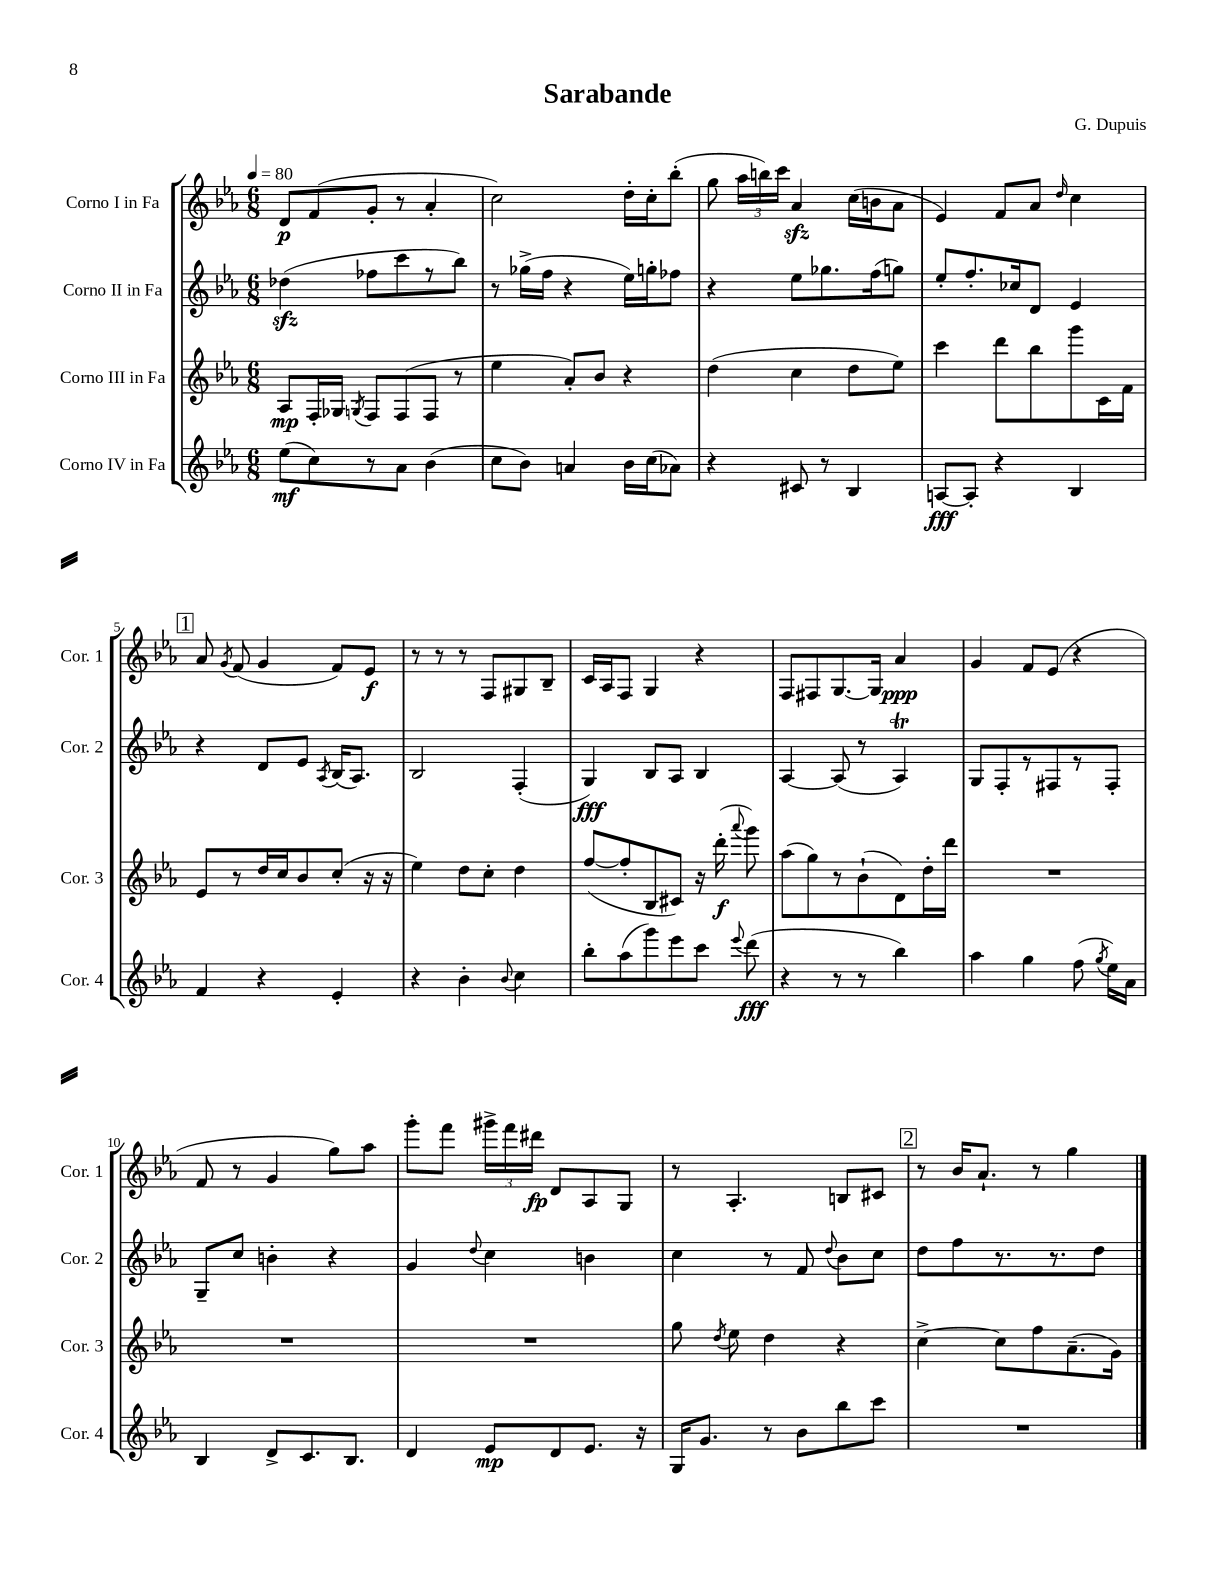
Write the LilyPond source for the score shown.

\header { title = "Sarabande" composer = "G. Dupuis" }
<<
\new StaffGroup <<
\new Staff = "s0" \with { instrumentName = "Corno I in Fa" shortInstrumentName = "Cor. 1" } {
    \clef treble \key ees \major \numericTimeSignature \time 6/8 \tempo 4 = 80
    \autoBeamOff d'8[\p f'8( g'8]-. r8 aes'4-. |
    c''2) d''16[-. c''16-. bes''8]-.( |
    g''8 \tuplet 3/2 { aes''16[ b''16) c'''16] } aes'4\sfz c''16[( b'16 aes'8] |
    ees'4) f'8[ aes'8] \grace { d''16 } c''4 |
    \mark \markup { \box "1" } aes'8 \acciaccatura { g'8 } f'8( g'4 f'8[) ees'8]\f |
    r8 r8 r8 f8[ gis8 bes8]-- |
    c'16[ aes16 f8] g4 r4 |
    f8[ fis8 g8.~ g16] aes'4\ppp |
    g'4 f'8[ ees'8]( r4 |
    f'8 r8 g'4 g''8[) aes''8] |
    g'''8[-. f'''8] \tuplet 3/2 { gis'''16[-> f'''16 dis'''16]\fp } d'8[ aes8 g8] |
    r8 aes4.-. b8[ cis'8] |
    \mark \markup { \box "2" } r8 bes'16[ aes'8.]-! r8 g''4 \bar "|." |
}
\new Staff = "s1" \with { instrumentName = "Corno II in Fa" shortInstrumentName = "Cor. 2" } {
    \clef treble \key ees \major \numericTimeSignature \time 6/8
    \autoBeamOff des''4\sfz( fes''8[ c'''8 r8 bes''8]) |
    r8 ges''16[->( f''16] r4 ees''16[) g''16-. fes''8] |
    r4 ees''8[ ges''8. f''16( g''8]) |
    ees''8[-. f''8.-. ces''16 d'8] ees'4 |
    \mark \markup { \box "1" } r4 d'8[ ees'8] \acciaccatura { aes8 } bes16[( aes8.]) |
    bes2 f4-.( |
    g4\fff) bes8[ aes8] bes4 |
    aes4~ aes8( r8 aes4\trill) |
    g8[ f8-. r8 fis8 r8 fis8]-. |
    g8[-- c''8] b'4-. r4 |
    g'4 \appoggiatura { d''8 } c''4 b'4 |
    c''4 r8 f'8 \appoggiatura { d''8 } bes'8[ c''8] |
    \mark \markup { \box "2" } d''8[ f''8 r8. r8. d''8] \bar "|." |
}
\new Staff = "s2" \with { instrumentName = "Corno III in Fa" shortInstrumentName = "Cor. 3" } {
    \clef treble \key ees \major \numericTimeSignature \time 6/8
    \autoBeamOff aes8[\mp f16-. ges16] \acciaccatura { g8 } f8[ f8( f8] r8 |
    ees''4 aes'8[-.) bes'8] r4 |
    d''4( c''4 d''8[ ees''8]) |
    c'''4 d'''8[ bes''8 g'''8 c'16 f'16] |
    \mark \markup { \box "1" } ees'8[ r8 d''16 c''16 bes'8 c''8]-.( r16 r16 |
    ees''4) d''8[ c''8]-. d''4 |
    f''8[~( f''8-. bes8 cis'8]) r16 d'''16-.\f( \appoggiatura { aes'''8 } g'''8) |
    aes''8[( g''8) r8 bes'8-!( d'8) d''16-. d'''16] |
    R2. |
    R2. |
    R2. |
    g''8 \acciaccatura { d''8 } ees''8 d''4 r4 |
    \mark \markup { \box "2" } c''4~-> c''8[ f''8 aes'8.--( g'16]) \bar "|." |
}
\new Staff = "s3" \with { instrumentName = "Corno IV in Fa" shortInstrumentName = "Cor. 4" } {
    \clef treble \key ees \major \numericTimeSignature \time 6/8
    \autoBeamOff ees''8[\mf( c''8) r8 aes'8] bes'4( |
    c''8[ bes'8]) a'4 bes'16[ c''16( aes'8]) |
    r4 cis'8 r8 bes4 |
    a8[~\fff a8]-. r4 bes4 |
    \mark \markup { \box "1" } f'4 r4 ees'4-. |
    r4 bes'4-. \appoggiatura { bes'8 } c''4 |
    bes''8[-. aes''8( g'''8) ees'''8 c'''8] \appoggiatura { ees'''8 } d'''8\fff( |
    r4 r8 r8 bes''4) |
    aes''4 g''4 f''8( \acciaccatura { g''8 } ees''16[) aes'16] |
    bes4 d'8[-> c'8. bes8.] |
    d'4 ees'8[\mp d'8 ees'8.] r16 |
    g16[ g'8.] r8 bes'8[ bes''8 c'''8] |
    \mark \markup { \box "2" } R2. \bar "|." |
}
>>
>>
